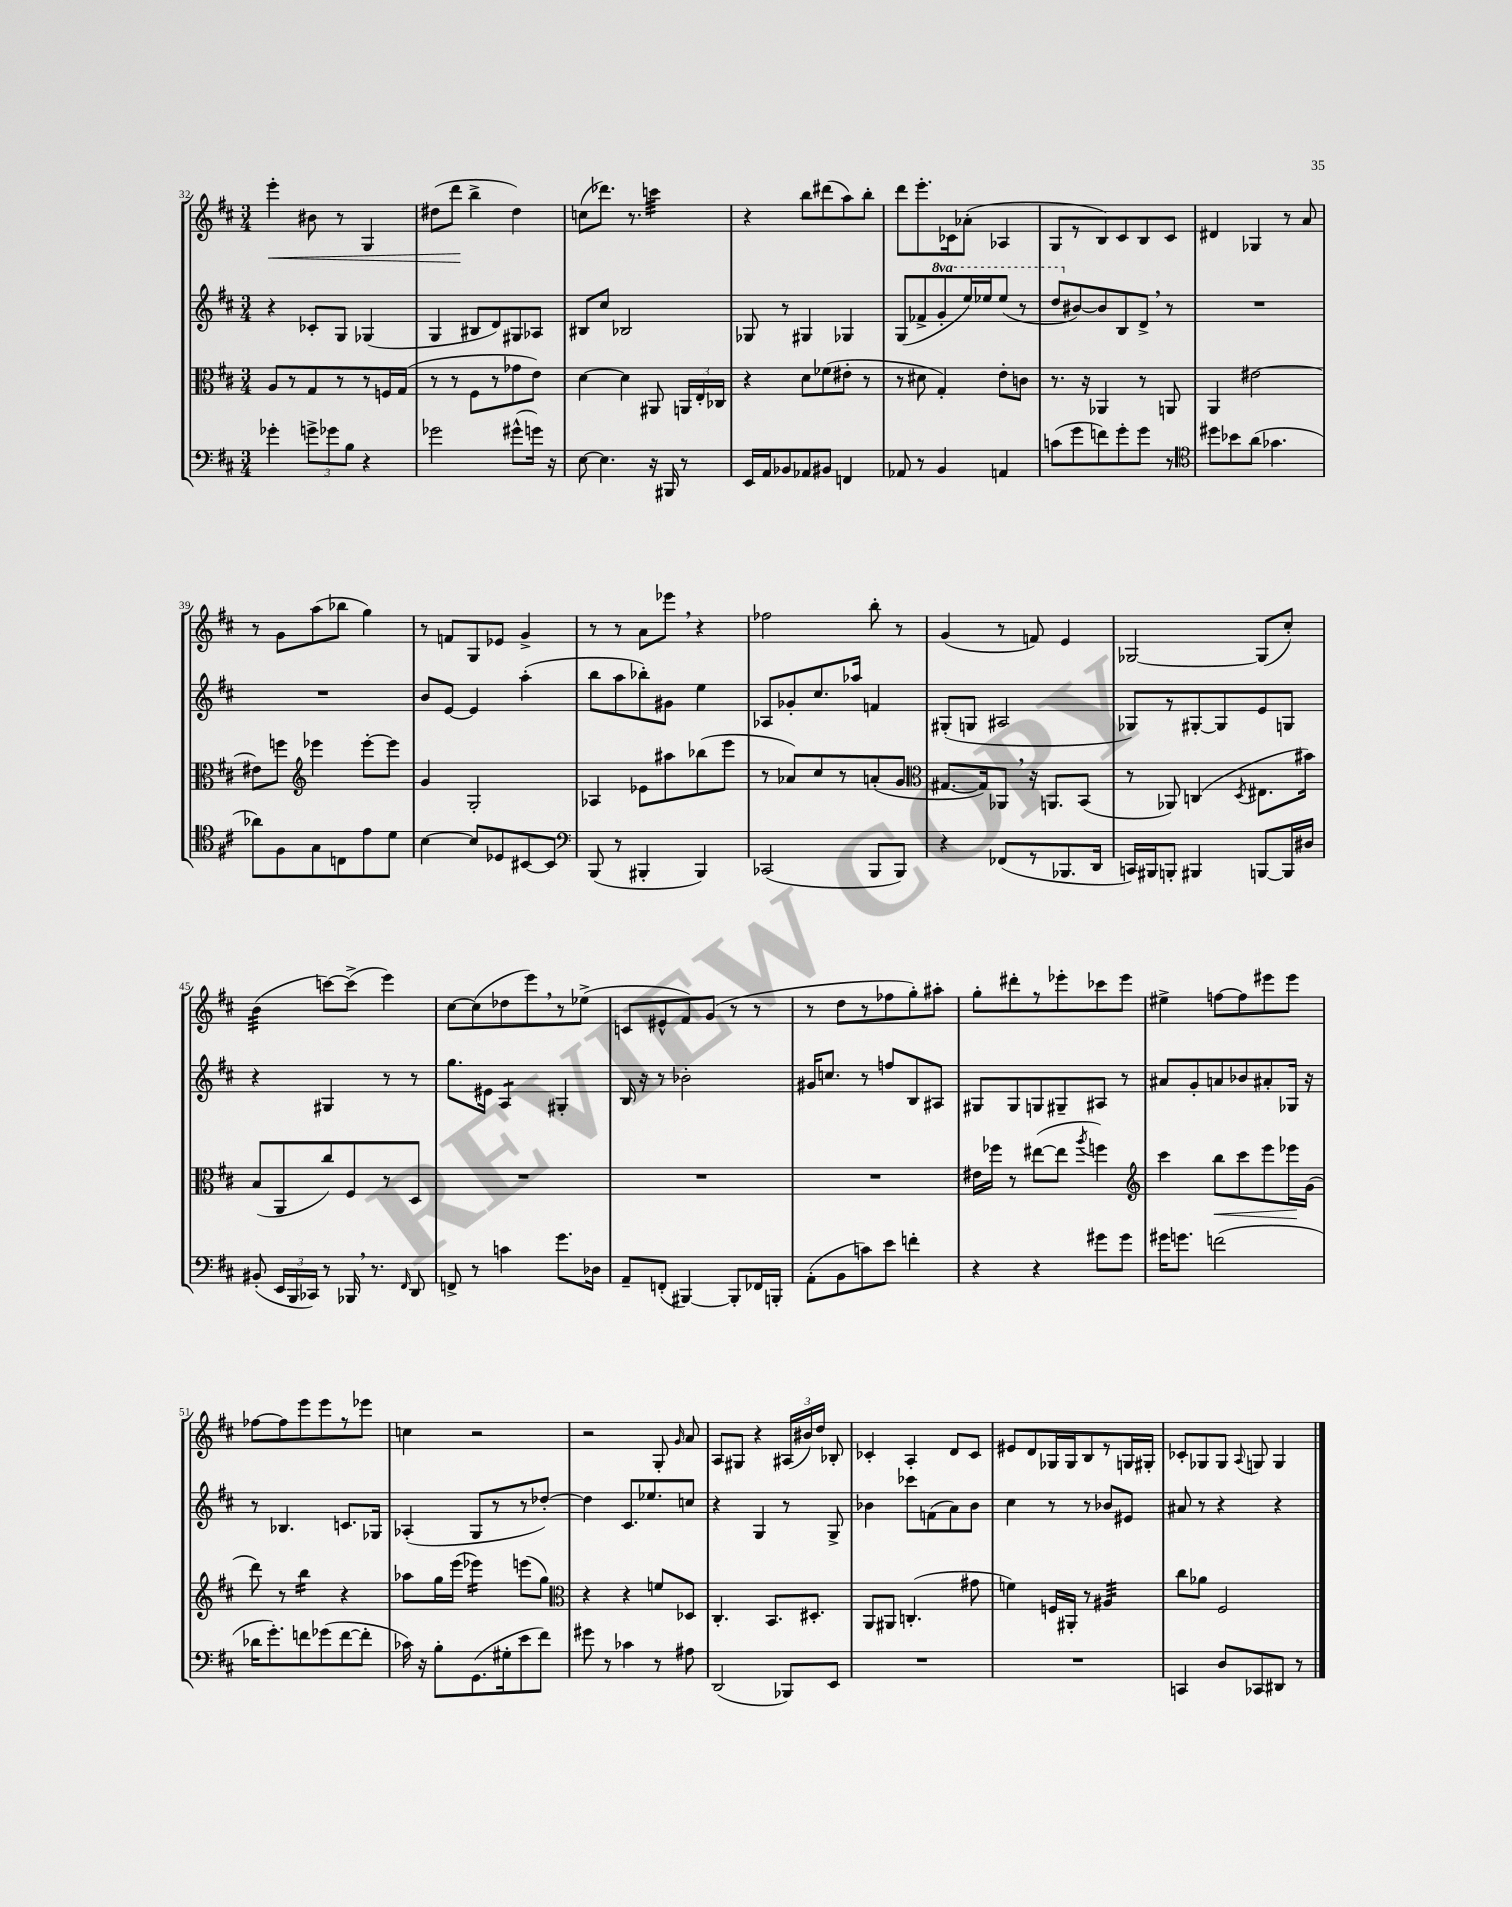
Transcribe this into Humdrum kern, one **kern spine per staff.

**kern	**kern	**kern	**kern
*staff4	*staff3	*staff2	*staff1
*clefF4	*clefC3	*clefG2	*clefG2
*k[f#c#]	*k[f#c#]	*k[f#c#]	*k[f#c#]
*M3/4	*M3/4	*M3/4	*M3/4
4g-'	8A	4r	4eee'
.	8r	.	.
12g^	8G	8c-'	8b#
12g-	.	.	.
.	8r	8G	8r
12B	.	.	.
4r	8r	(4G-	4G
.	16F	.	.
.	(16G	.	.
=	=	=	=
2g-	8r	4G	(8dd#
.	8r	.	8ddd
.	8F#	8B#	4bb^
.	8r	8d)	.
(8g#^^	8g-	8G#	4dd#)
16g)	8e)	8A-	.
16r	.	.	.
=	=	=	=
[8E	[4d	8B#	(8cc
4.E]	.	8cc#	8.ddd-)
.	4d]	2B-	.
.	.	.	8.r
16r	8AA#	.	4ccc
16BBB#	.	.	.
8r	24AA	.	.
.	24E'	.	.
.	24C-	.	.
=	=	=	=
16EE	4r	8G-	4r
16AA	.	.	.
8BB-	.	8r	.
8AA-	8d	4G#	8bb
8BB#	(8f-	.	(8ddd#
4FF	8e#'	4G-	8aa)
.	8r	.	8bb'
=	=	=	=
8AA-	8r	(8G	8ddd
8r	8d#	8f-^	8.eee'
4BB	4G')	8gg'	.
.	.	.	16c-
.	.	16eee)	(8a-'
.	.	16eee-	.
4AA	8e'	(8eee-	4A-
.	8c	8r	.
=	=	=	=
(8c	8.r	8ddd	8G
8g	.	[8b#)	8r
.	16r	.	.
8f)	4AA-	8b#]	8B)
8g'	.	8B	8c#
8g	8r	8d^	8B
8r	8AA	8r	8c#
=	=	=	=
*clefC4	*	*	*
8dd#	4AA	2.r	4d#
8b-	.	.	.
(8a	[2e#	.	4G-
4.g-	.	.	.
.	.	.	8r
.	.	.	8a
=	=	=	=
8a-)	8e#]	2.r	8r
8F#	8ff	.	8g
*	*clefG2	*	*
8G	4eee-	.	(8aa
8C	.	.	8bb-
8e	[8eee-'	.	4gg)
8d	8eee-]	.	.
=	=	=	=
[4B	4g	8b	8r
.	.	[8e	8f
8B]	2G'	4e]	8G
8D-	.	.	8e-
[8BB#	.	(4aa'	4g^
8BB#]	.	.	.
=	=	=	=
*clefF4	*	*	*
(8BBB	4A-	8bb	8r
8r	.	8aa	8r
4BBB#'	8e-	8bb-')	8a
.	8aa#	8g#	8eee-
4BBB#)	(8bb-	4ee	4r
.	8eee	.	.
=	=	=	=
(2CC-	8r	8A-	2ff-
.	8a-)	8g-'	.
.	8cc#	8.cc#	.
.	8r	.	.
.	.	16aa-	.
8BBB	(8a'	4f	8bb'
8BBB)	8g	.	8r
=	=	=	=
*	*clefC3	*	*
4r	[8.G#	(8G#'	(4g
.	.	8G	.
.	16G#])	.	.
(8FF-	8AA-	2A#	8r
8r	16r	.	8f)
.	8.AA	.	.
8.BBB-	.	.	4e
.	(8BB	.	.
16DD	.	.	.
=	=	=	=
16CC)	8r	8G-)	[2G-
16BBB#	.	.	.
8BBB'	8AA-)	8r	.
4BBB#	(4C	[8G#'	.
.	.	8G#]	.
.	8qD	.	.
[8BBB	8.E#	8e	(8G-]
16BBB]	.	8G	8cc#')
16D#	16b#)	.	.
=	=	=	=
(8BB#'	(8B	4r	(4b
24EE	8AA	.	.
24BBB	.	.	.
24CC-)	.	.	.
8r	8cc#)	4G#	[8ccc)
16BBB-	8F#	.	(8ccc^]
8.r	.	.	.
.	8r	8r	4eee)
16qqFF#	.	.	.
8DD	8D	8r	.
=	=	=	=
8FF^	2.r	8.gg	[8cc#
8r	.	.	(8cc#]
.	.	16e#	.
4c	.	4A	8dd-
.	.	.	8eee)
8.g	.	4G#'	8r
.	.	.	(8ee-^
16D-	.	.	.
=	=	=	=
8AA~	2.r	16B	8c
.	.	16r	.
(8FF'	.	8r	8e#^^
[4BBB#)	.	2b-'	8f#)
.	.	.	(8g
8BBB#']	.	.	8r
16FF-	.	.	8r
16BBB'	.	.	.
=	=	=	=
(8AA'	2.r	16g#	8r
.	.	8.cc	.
8BB	.	.	8dd
8c)	.	8r	8r
8e	.	8ff	8ff-
4f'	.	8B	8gg')
.	.	8A#	8aa#'
=	=	=	=
4r	16e#	8G#	8gg'
.	16ff-	.	.
.	8r	8G#	8ddd#'
4r	([8ee#	8G	8r
.	8ee#]	8G#~	8eee-'
.	8qaa	.	.
8g#	4ff)	8A#	8ccc-
8g#	.	8r	8eee-
=	=	=	=
*	*clefG2	*	*
16g#	4ccc#	8a#	4ee#^
8.g	.	.	.
.	.	8g'	.
(2f	8bb	8a	[8ff
.	8ccc#	8b-	8ff]
.	8eee	8a#'	8eee#
.	16eee-	16G-	8eee#
.	(16g	16r	.
=	=	=	=
16d-	8ddd)	8r	[8ff-
8.g')	.	.	.
.	8r	4.B-	8ff-]
8f	4bb	.	8eee
(8g-	.	.	8eee
[8f	4r	8.c	8r
8f']	.	.	8eee-
.	.	16G-	.
=	=	=	=
16c-)	8aa-	(4A-'	4cc
16r	.	.	.
8B'	16gg	.	.
.	(16eee	.	.
(8.GG	4eee-)	8G	2r
.	.	8r	.
16G#'	.	.	.
8e	(8eee	8r	.
8f#)	8gg)	[8dd-')	.
=	=	=	=
*	*clefC3	*	*
8g#	4r	4dd-]	2r
8r	.	.	.
4c-	4r	8.c#	.
.	.	8.ee-	.
8r	8f	.	8G'
.	.	.	16qqg
8A#	8D-	8cc	8a
=	=	=	=
(2DD	4.C#'	4r	8A
.	.	.	8G#
.	.	4G	4r
.	8.BB	.	.
8BBB-)	.	8r	(24A#
.	.	.	24b#)
.	8.D#'	.	.
.	.	.	24dd
8EE	.	8G^	8B-'
=	=	=	=
2.r	8AA	4b-	4c-'
.	8AA#	.	.
.	(4.C'	8ccc-	4A'
.	.	(8f	.
.	.	8a)	8d
.	8g#	8b-	8c-
=	=	=	=
2.r	4f)	4cc#	8e#
.	.	.	8d
.	16F	8r	16G-
.	16AA#'	.	16G-
.	8r	8r	8B
.	4A#	8b-	8r
.	.	8e#	16G
.	.	.	16G#'
=	=	=	=
4CC	8cc#	8a#	8c-'
.	8a-	8r	8G-
8D	2F#	4r	8G-
.	.	.	8qqA
8CC-	.	.	8G
8DD#	.	4r	4G
8r	.	.	.
==	==	==	==
*-	*-	*-	*-
